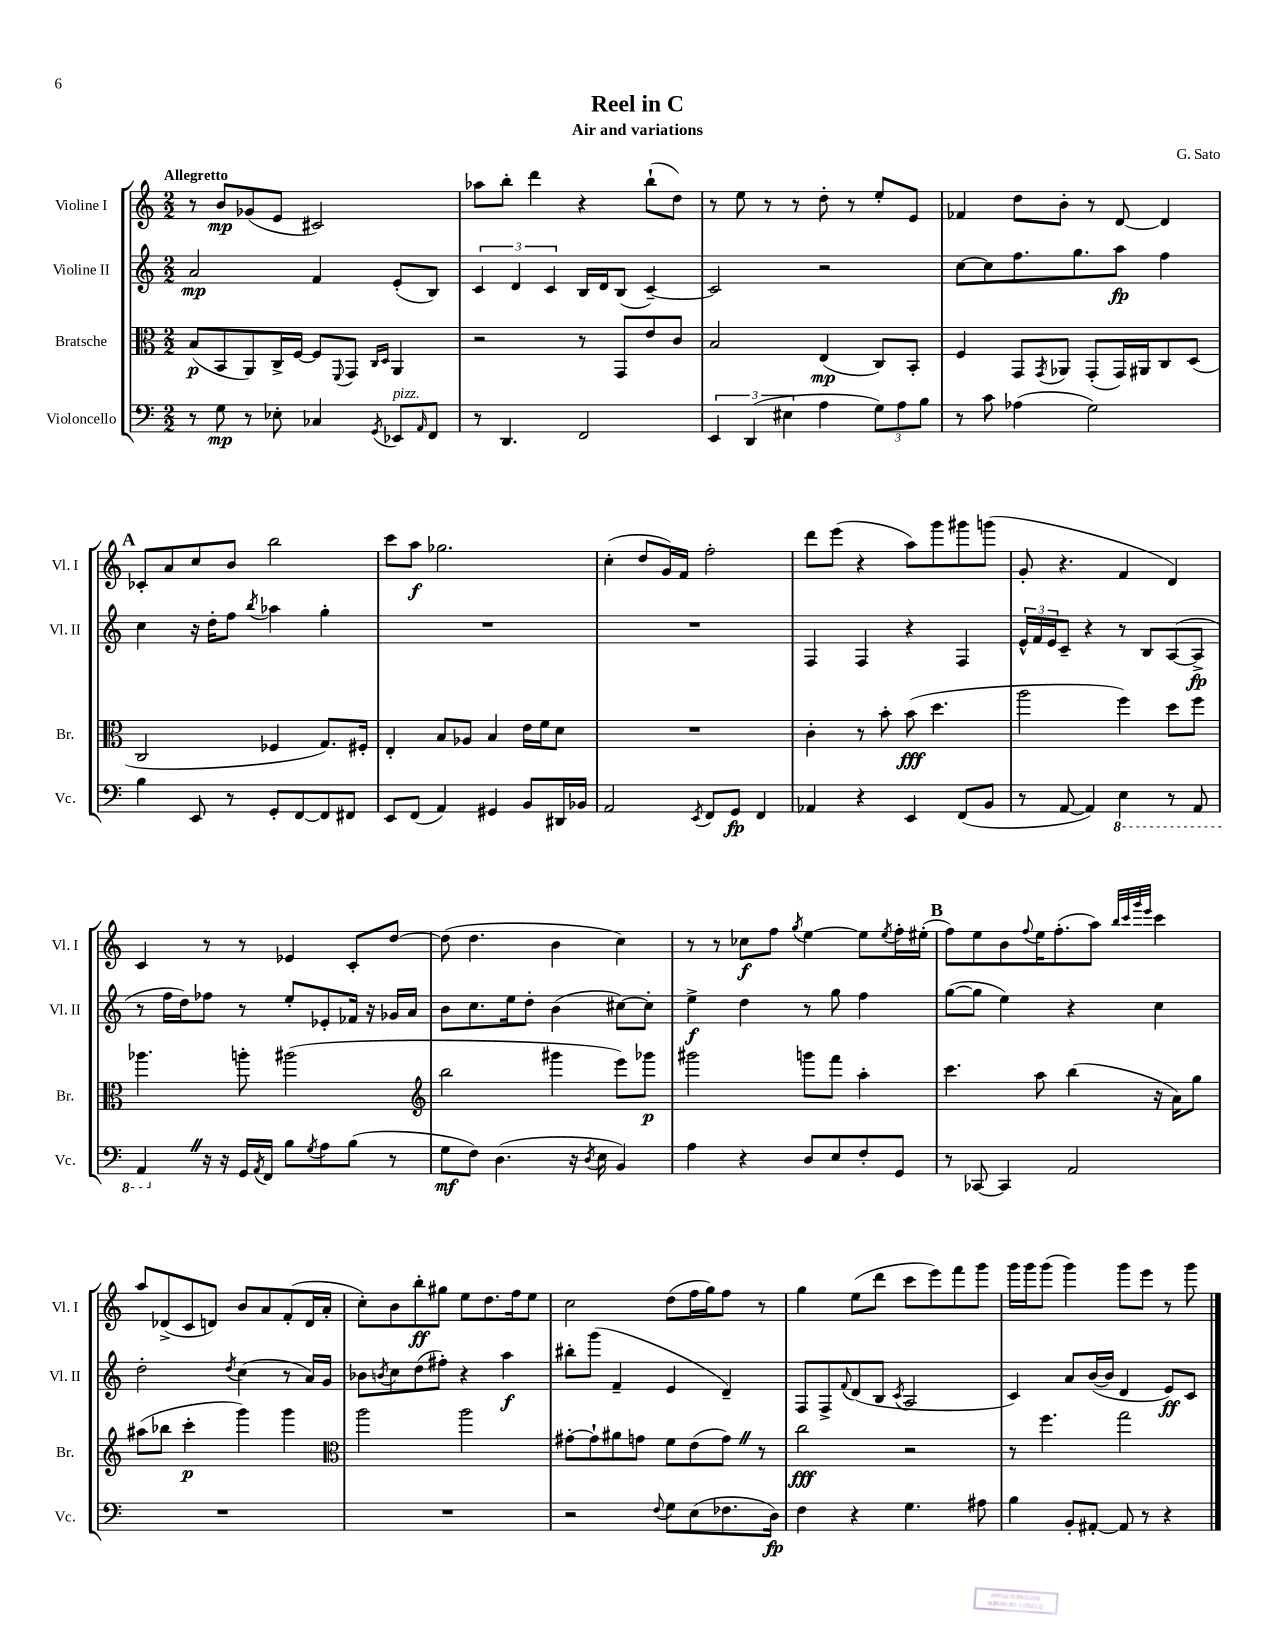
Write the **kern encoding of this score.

**kern	**dynam	**kern	**dynam	**kern	**dynam	**kern	**dynam
*part4	*part4	*part3	*part3	*part2	*part2	*part1	*part1
*staff4	*staff4	*staff3	*staff3	*staff2	*staff2	*staff1	*staff1
*I"Violoncello	*	*I"Bratsche	*	*I"Violine II	*	*I"Violine I	*
*I'Vc.	*	*I'Br.	*	*I'Vl. II	*	*I'Vl. I	*
*clefF4	*	*clefC3	*	*clefG2	*	*clefG2	*
*k[]	*	*k[]	*	*k[]	*	*k[]	*
*M2/2	*	*M2/2	*	*M2/2	*	*M2/2	*
=1	=1	=1	=1	=1	=1	=1	=1
!	!	!	!	!	!	!LO:TX:a:B:t=Allegretto	!
8r	.	(8B/L	p	2a/	mp	8r	.
8G\	mp	8BB/	.	.	.	8b/L	mp
8r	.	8AA/)	.	.	.	(8g-X/	.
8E-X'\	.	16C^/L	.	.	.	8e/J	.
.	.	[16F/JJ	.	.	.	.	.
4C-X/	.	8F/L]	.	4f/	.	2c#X/)	.
.	.	8qqFF/	.	.	.	.	.
.	.	8GG/J	.	.	.	.	.
.	.	16qqC/LL	.	.	.	.	.
8qGG/	.	16qqD/JJ	.	.	.	.	.
!LO:TX:a:i:t=pizz.	!	!	!	!	!	!	!
8EE-X/L	.	4AA/	.	(8e'/L	.	.	.
16qqAA/	.	.	.	.	.	.	.
8FF/J	.	.	.	8B/J)	.	.	.
=2	=2	=2	=2	=2	=2	=2	=2
8r	.	2r	.	6c/	.	8aa-X\L	.
4.DD/	.	.	.	.	.	8bb'\J	.
.	.	.	.	6d/	.	.	.
.	.	.	.	.	.	4ddd\	.
.	.	.	.	6c/	.	.	.
2FF/	.	8r	.	16B/LL	.	4r	.
.	.	.	.	16d/J	.	.	.
.	.	8GG/L	.	(8B/J	.	.	.
.	.	8e/	.	[4c~/)	.	(8bb`\L	.
.	.	8c/J	.	.	.	8dd\J)	.
=3	=3	=3	=3	=3	=3	=3	=3
6EE/	.	2B/	.	2c/]	.	8r	.
.	.	.	.	.	.	8ee\	.
(6DD/	.	.	.	.	.	.	.
.	.	.	.	.	.	8r	.
6E#X\	.	.	.	.	.	.	.
.	.	.	.	.	.	8r	.
4A\	.	(4E/	mp	2r	.	8dd'\	.
.	.	.	.	.	.	8r	.
12G\L)	.	8C/L)	.	.	.	8ee'/L	.
12A\	.	.	.	.	.	.	.
.	.	8BB'/J	.	.	.	8e/J	.
12B\J	.	.	.	.	.	.	.
=4	=4	=4	=4	=4	=4	=4	=4
8r	.	4F/	.	[8cc\L	.	4f-X/	.
8c\	.	.	.	8cc\]	.	.	.
(4A-X\	.	8GG/L	.	8.ff\	.	8dd\L	.
.	.	8qGG/	.	.	.	.	.
.	.	8AA-X/J	.	.	.	8b'\J	.
.	.	.	.	8.gg\	.	.	.
2G\)	.	(8GG'/L	.	.	.	8r	.
.	.	16GG/L)	.	8aa\J	fp	[8d/	.
.	.	16AA#X/J	.	.	.	.	.
.	.	8C/	.	4ff\	.	4d/]	.
.	.	(8D/J	.	.	.	.	.
!!LO:LB:g=z
!!LO:REH:place=s1:t=A
=5	=5	=5	=5	=5	=5	=5	=5
4B\	.	2C/	.	4cc\	.	8c-X'/L	.
.	.	.	.	.	.	8a/	.
8EE/	.	.	.	16r	.	8cc/	.
.	.	.	.	16dd'\KL	.	.	.
8r	.	.	.	8ff\J	.	8b/J	.
.	.	.	.	8qbb/	.	.	.
8GG'/L	.	4F-X/	.	4aa-X\	.	2bb\	.
[8FF/	.	.	.	.	.	.	.
8FF/]	.	8.G/L)	.	4gg'\	.	.	.
8FF#X/J	.	.	.	.	.	.	.
.	.	16F#X'/Jk	.	.	.	.	.
=6	=6	=6	=6	=6	=6	=6	=6
8EE/L	.	4E'/	.	1r	.	8ccc\L	.
(8FF/J	.	.	.	.	.	8aa\J	f
4AA/)	.	8B/L	.	.	.	2.gg-X\	.
.	.	8A-X/J	.	.	.	.	.
4GG#X/	.	4B/	.	.	.	.	.
8BB/L	.	16e\LL	.	.	.	.	.
.	.	16f\J	.	.	.	.	.
16DD#X/L	.	8d\J	.	.	.	.	.
16BB-X/JJ	.	.	.	.	.	.	.
=7	=7	=7	=7	=7	=7	=7	=7
2AA/	.	1r	.	1r	.	(4cc'\	.
.	.	.	.	.	.	8dd/L	.
.	.	.	.	.	.	16g/L)	.
.	.	.	.	.	.	16f/JJ	.
8qEE/	.	.	.	.	.	.	.
8FF/L	.	.	.	.	.	2ff'\	.
8GG/J	fp	.	.	.	.	.	.
4FF/	.	.	.	.	.	.	.
=8	=8	=8	=8	=8	=8	=8	=8
4AA-X/	.	4c'\	.	4F/	.	8ddd\L	.
.	.	.	.	.	.	(8eee\J	.
4r	.	8r	.	4F/	.	4r	.
.	.	8b'\	.	.	.	.	.
4EE/	.	(8b\	fff	4r	.	8aa\L)	.
.	.	4.dd\	.	.	.	8ggg\	.
(8FF/L	.	.	.	4F/	.	8ggg#X\	.
8BB/J	.	.	.	.	.	(8gggn\J	.
=9	=9	=9	=9	=9	=9	=9	=9
8r	.	2aa\	.	24e^^/LL	.	8g'/	.
.	.	.	.	24f/	.	.	.
.	.	.	.	24e/J	.	.	.
[8AA/	.	.	.	8c~/J	.	4.r	.
4AA/])	.	.	.	4r	.	.	.
*8ba	*	*	*	*	*	*	*
4EE\	.	4ff\)	.	8r	.	4f/	.
.	.	.	.	8B/L	.	.	.
8r	.	8dd\L	.	([8A/	.	4d/)	.
8AAA/	.	8ff\J	.	8A^/J]	fp	.	.
!!LO:LB:g=z
=10	=10	=10	=10	=10	=10	=10	=10
4AAAZ/	.	4.aa-X\	.	8r	.	4c/	.
.	.	.	.	16ff\LL	.	.	.
.	.	.	.	16dd\J)	.	.	.
*X8ba	*	*	*	*	*	*	*
16r	.	.	.	8ff-X\J	.	8r	.
16r	.	.	.	.	.	.	.
16GG/LL	.	8aan'\	.	8r	.	8r	.
8qAA/	.	.	.	.	.	.	.
16FF/JJ	.	.	.	.	.	.	.
8B\L	.	(2aa#X\	.	8ee'/L	.	4e-X/	.
8qG/	.	.	.	.	.	.	.
8A\	.	.	.	8e-X'/	.	.	.
(8B\J	.	.	.	16f-X/Jk	.	8c'/L	.
.	.	.	.	16r	.	.	.
8r	.	.	.	16g-X/LL	.	[8dd/J	.
.	.	.	.	16a/JJ	.	.	.
=11	=11	=11	=11	=11	=11	=11	=11
*	*	*clefG2	*	*	*	*	*
8G\L	mf	2bb\	.	8b\L	.	(8dd\]	.
8F\J)	.	.	.	8.cc\	.	4.dd\	.
(4.D\	.	.	.	.	.	.	.
.	.	.	.	16ee\k	.	.	.
.	.	.	.	8dd'\J	.	.	.
.	.	4ggg#X\	.	(4b\	.	4b\	.
16r	.	.	.	.	.	.	.
8qD/	.	.	.	.	.	.	.
16E\	.	.	.	.	.	.	.
4BB/)	.	8eee\L)	.	[8cc#X\L)	.	4cc\)	.
.	.	8ggg-X\J	p	8cc#'\J]	.	.	.
=12	=12	=12	=12	=12	=12	=12	=12
4A\	.	2ggg#X\	.	4ee^\	f	8r	.
.	.	.	.	.	.	8r	.
4r	.	.	.	4dd\	.	8cc-X\L	f
.	.	.	.	.	.	8ff\J	.
.	.	.	.	.	.	8qgg/	.
8D/L	.	8gggn\L	.	8r	.	[4ee\	.
8E/	.	8fff\J	.	8gg\	.	.	.
8F'/	.	4aa'\	.	4ff\	.	8ee\L]	.
.	.	.	.	.	.	8qee/	.
8GG/J	.	.	.	.	.	16ff'\L	.
.	.	.	.	.	.	(16ee#X'\JJ	.
!!LO:REH:place=s1:t=B
=13	=13	=13	=13	=13	=13	=13	=13
8r	.	4.ccc\	.	([8gg\L	.	8ff\L)	.
[8CC-X/	.	.	.	8gg\J]	.	8ee\	.
4CC-/]	.	.	.	4ee\)	.	8b\	.
.	.	.	.	.	.	8qqff/	.
.	.	8aa\	.	.	.	16ee\K	.
.	.	.	.	.	.	(8.ff'\	.
2AA/	.	(4bb\	.	4r	.	.	.
.	.	.	.	.	.	8aa\J)	.
.	.	.	.	.	.	32qqbb/LLL	.
.	.	.	.	.	.	32qqccc/	.
.	.	.	.	.	.	32qqggg/	.
.	.	.	.	.	.	32qqeee/JJJ	.
.	.	16r	.	4cc\	.	4ccc\	.
.	.	16a\KL)	.	.	.	.	.
.	.	8gg\J	.	.	.	.	.
!!LO:LB:g=z
=14	=14	=14	=14	=14	=14	=14	=14
1r	.	(8aa#X\L	.	2dd'\	.	8aa/L	.
.	.	8bb-X\J	.	.	.	(8d-X^/	.
.	.	4ccc'\	p	.	.	8c/	.
.	.	.	.	.	.	8dn/J)	.
.	.	.	.	8qdd/	.	.	.
.	.	4ggg\)	.	(4cc\	.	8b/L	.
.	.	.	.	.	.	8a/	.
.	.	4ggg\	.	8r	.	(8f'/	.
.	.	.	.	16a/LL)	.	16d/L	.
.	.	.	.	16g/JJ	.	16a'/JJ	.
=15	=15	=15	=15	=15	=15	=15	=15
*	*	*clefC3	*	*	*	*	*
1r	.	2aa\	.	8b-X\L	.	8cc'\L)	.
.	.	.	.	8qbn/	.	.	.
.	.	.	.	8cc\	.	8b\	.
.	.	.	.	(8dd\	.	8bb'\	ff
.	.	.	.	8ff#X'\J)	.	8gg#X\J	.
.	.	2aa\	.	4r	.	8ee\L	.
.	.	.	.	.	.	8.dd\	.
.	.	.	.	4aa\	f	.	.
.	.	.	.	.	.	16ff\k	.
.	.	.	.	.	.	8ee\J	.
=16	=16	=16	=16	=16	=16	=16	=16
2r	.	[8g#X'\L	.	8bb#X'\L	.	2cc\	.
.	.	8g#`\]	.	(8ggg\J	.	.	.
.	.	8a#X\	.	4f~/	.	.	.
.	.	8gn\J	.	.	.	.	.
8qqF/	.	.	.	.	.	.	.
8G\L	.	8f\L	.	4e/	.	(8dd\L	.
(8E\	.	(8e\	.	.	.	16ff\L	.
.	.	.	.	.	.	16gg\J)	.
8.F-X\	.	8gZ\J)	.	4d~/)	.	8ff\J	.
.	.	8r	.	.	.	8r	.
16D\Jk)	fp	.	.	.	.	.	.
=17	=17	=17	=17	=17	=17	=17	=17
4F\	.	2cc\	fff	8F/L	.	4gg\	.
.	.	.	.	8F^/	.	.	.
.	.	.	.	8qqf/	.	.	.
4r	.	.	.	(8d/	.	(8ee\L	.
.	.	.	.	8B/J	.	8ddd\J	.
.	.	.	.	8qc/	.	.	.
4.G\	.	2r	.	2A/	.	8ccc\L	.
.	.	.	.	.	.	8eee\)	.
.	.	.	.	.	.	8fff\	.
8A#X\	.	.	.	.	.	8ggg\J	.
=18	=18	=18	=18	=18	=18	=18	=18
4B\	.	8r	.	4c/)	.	16ggg\LL	.
.	.	.	.	.	.	16ggg\J	.
.	.	4.ff\	.	.	.	(8ggg\J	.
8BB'/L	.	.	.	8a/L	.	4ggg\)	.
[8AA#X'/J	.	.	.	([16b/L	.	.	.
.	.	.	.	16b/JJ]	.	.	.
8AA#/]	.	2gg\	.	4d/	.	8ggg\L	.
8r	.	.	.	.	.	8eee\J	.
4r	.	.	.	8e/L)	ff	8r	.
.	.	.	.	8c/J	.	8ggg\	.
==	==	==	==	==	==	==	==
*-	*-	*-	*-	*-	*-	*-	*-
